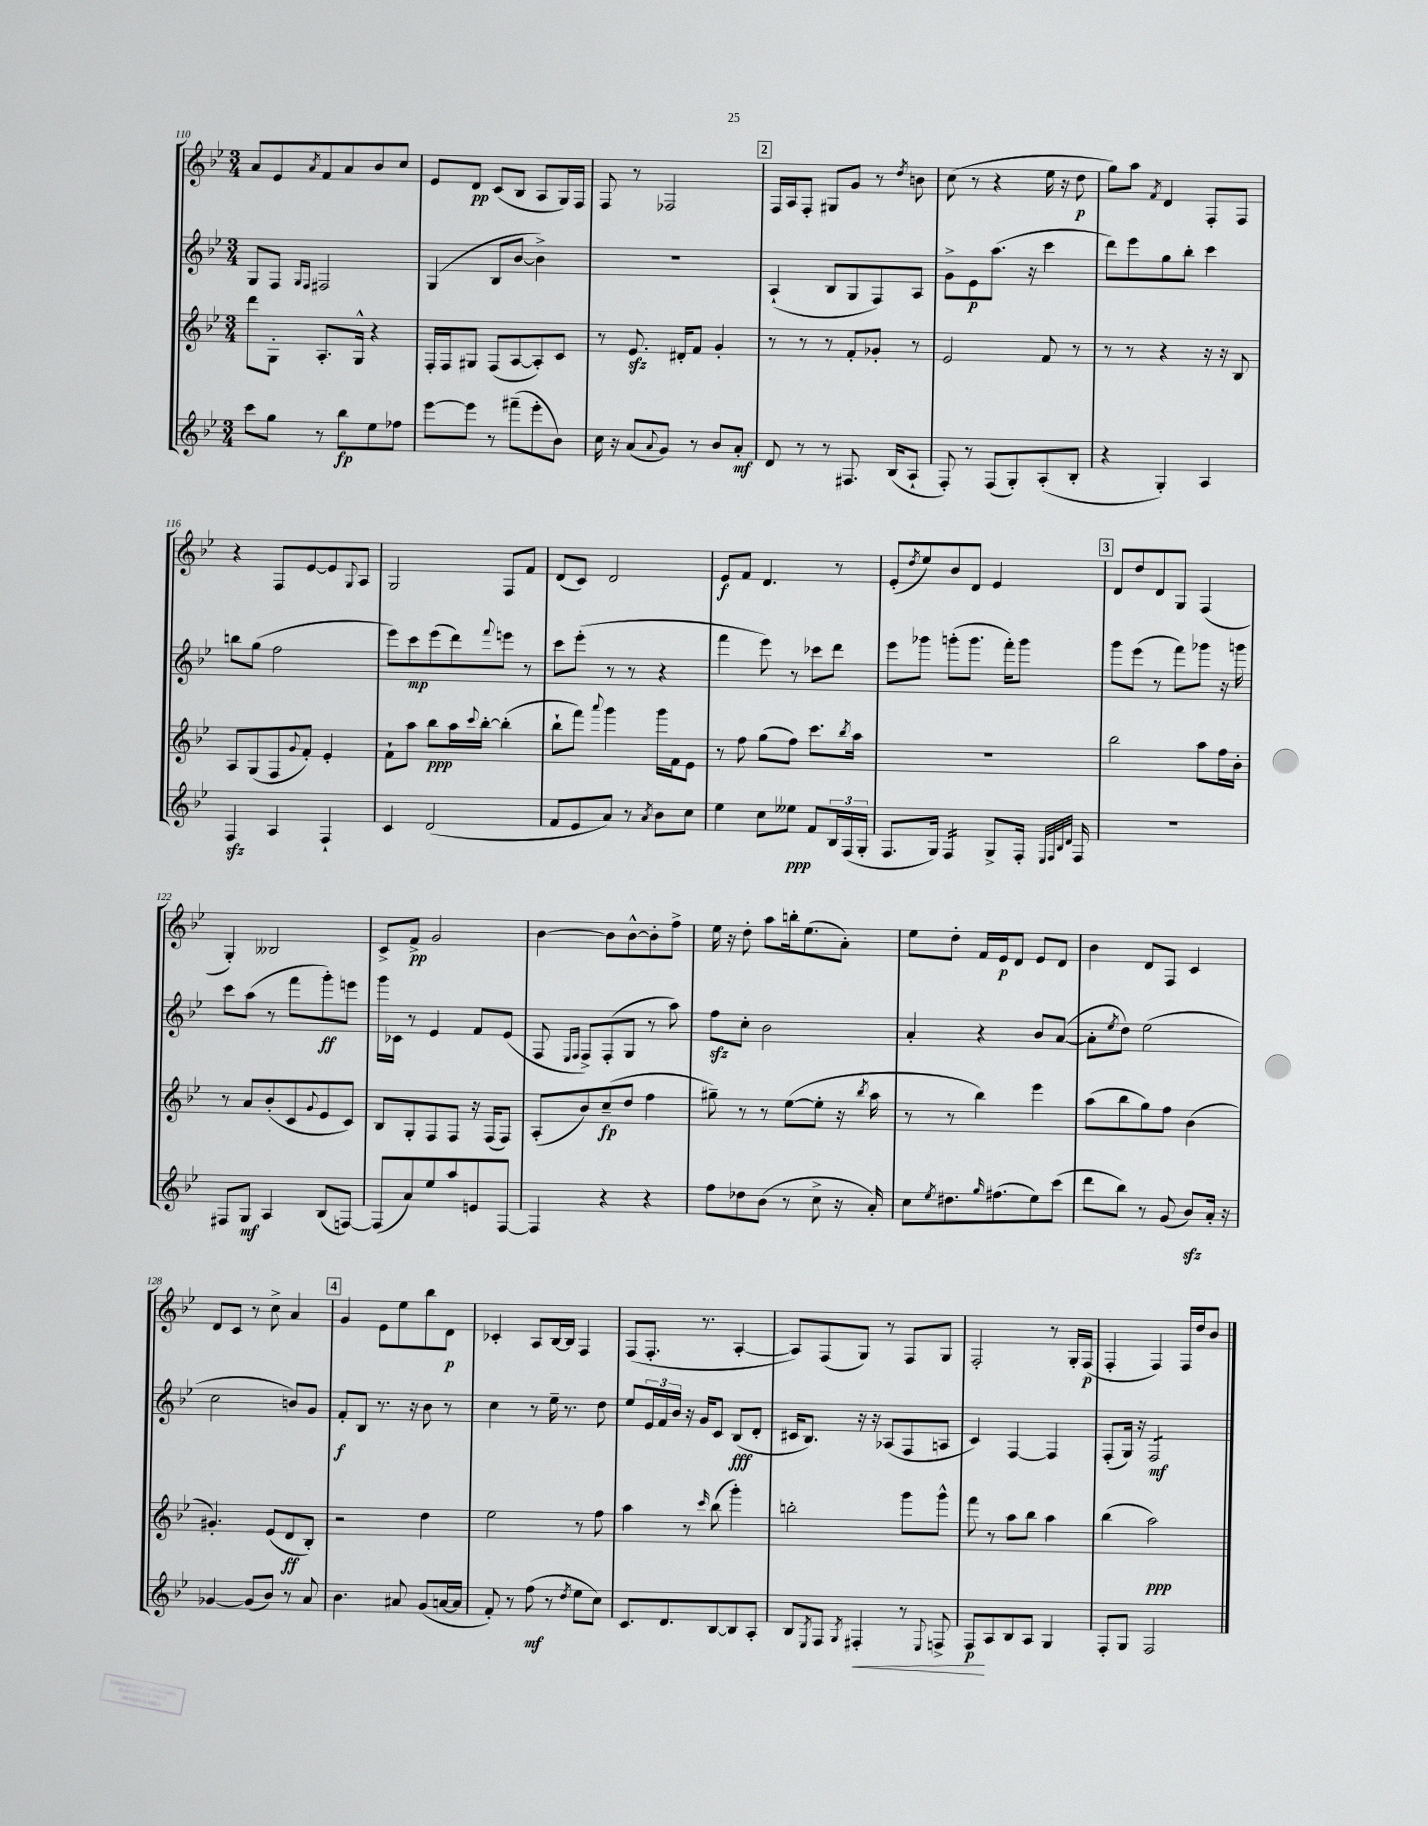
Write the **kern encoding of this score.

**kern	**dynam	**kern	**dynam	**kern	**dynam	**kern	**dynam
*part4	*part4	*part3	*part3	*part2	*part2	*part1	*part1
*staff4	*staff4	*staff3	*staff3	*staff2	*staff2	*staff1	*staff1
*clefG2	*	*clefG2	*	*clefG2	*	*clefG2	*
*k[b-e-]	*	*k[b-e-]	*	*k[b-e-]	*	*k[b-e-]	*
*M3/4	*	*M3/4	*	*M3/4	*	*M3/4	*
=110	=110	=110	=110	=110	=110	=110	=110
8ccc\L	.	8ddd\L	.	8G/L	.	8a/L	.
8gg\J	.	8G'\J	.	8F/J	.	8e-/	.
.	.	.	.	16qqG/LL	.	.	.
.	.	.	.	16qqF/JJ	.	8qa/	.
8r	.	8.A'/L	.	2F#X/	.	8f/	.
8bb-\L	fp	.	.	.	.	8a/	.
.	.	16G^^/Jk	.	.	.	.	.
8ee-\	.	4r	.	.	.	8b-/	.
8ff-X\J	.	.	.	.	.	8cc/J	.
=111	=111	=111	=111	=111	=111	=111	=111
[8eee-\L	.	16F'/LL	.	(4G/	.	8e-/L	.
.	.	16F/J	.	.	.	.	.
8eee-\J]	.	8G#X/J	.	.	.	8d/J	pp
8r	.	(8F/L	.	8B-/L	.	(8c/L	.
(8fff#X~\L	.	[8A/	.	[8b-/J	.	8B-/J	.
8eee-'\	.	8A'/])	.	4b-^\])	.	8A/L	.
8b-\J)	.	8c/J	.	.	.	16G/L)	.
.	.	.	.	.	.	16F/JJ	.
=112	=112	=112	=112	=112	=112	=112	=112
16cc\	.	8r	.	2.r	.	8F/	.
16r	.	.	.	.	.	.	.
(8a/L	.	8.e-zz/	.	.	.	8r	.
8qqa/	.	.	.	.	.	.	.
8g/J)	.	.	.	.	.	2F-X/	.
.	.	16d#X'/KL	.	.	.	.	.
8r	.	8f/J	.	.	.	.	.
8b-/L	.	4g'/	.	.	.	.	.
8a'/J	mf	.	.	.	.	.	.
!!LO:REH:place=s1:t=2
=113	=113	=113	=113	=113	=113	=113	=113
8d/	.	8r	.	(4A`/	.	16F/LL	.
.	.	.	.	.	.	16A/J	.
8r	.	8r	.	.	.	8F'/J	.
8r	.	8r	.	8B-/L	.	8G#X/L	.
8.F#X/	.	8f'/L	.	8G/	.	8g/J	.
.	.	8g-X'/J	.	8F/)	.	8r	.
(16B-/KL	.	.	.	.	.	.	.
.	.	.	.	.	.	8qdd/	.
8A`/J	.	8r	.	8A/J	.	8bn\	.
=114	=114	=114	=114	=114	=114	=114	=114
8F'/)	.	2e-/	.	8g^\L	.	(8cc\	.
8r	.	.	.	8e-\	p	8r	.
(8F/L	.	.	.	(8.aa\J	.	4r	.
8G'/)	.	.	.	.	.	.	.
.	.	.	.	16r	.	.	.
(8A'/	.	8f/	.	4ccc\	.	16ee-\	.
.	.	.	.	.	.	16r	.
8B-'/J	.	8r	.	.	.	8dd\	p
=115	=115	=115	=115	=115	=115	=115	=115
4r	.	8r	.	8ddd\L)	.	8gg\L)	.
.	.	8r	.	8eee-\	.	8aa\J	.
.	.	.	.	.	.	8qf/	.
4G'/)	.	4r	.	8gg\	.	4d/	.
.	.	.	.	8bb-'\J	.	.	.
4A/	.	16r	.	4ccc\	.	8F'/L	.
.	.	16r	.	.	.	.	.
.	.	8B-/	.	.	.	8F/J	.
!!LO:LB:g=z
=116	=116	=116	=116	=116	=116	=116	=116
4Fzz/	.	8A/L	.	8bbn\L	.	4r	.
.	.	(8G/	.	(8gg\J	.	.	.
4A/	.	8F/	.	2ff\	.	8F/L	.
.	.	8qqg/	.	.	.	.	.
.	.	8f'/J)	.	.	.	[8e-/	.
4F`/	.	4e-'/	.	.	.	8e-/]	.
.	.	.	.	.	.	8qqG/	.
.	.	.	.	.	.	8A/J	.
=117	=117	=117	=117	=117	=117	=117	=117
4c/	.	8f`\L	.	8eee-\L)	.	2G/	.
.	.	8aa\J	.	8ccc\	mp	.	.
(2d/	.	8bb-\L	ppp	(8eee-\	.	.	.
.	.	16aa\L	.	8ddd\)	.	.	.
.	.	8qqccc/	.	.	.	.	.
.	.	[16bb-'\JJ	.	.	.	.	.
.	.	.	.	8qqfff/	.	.	.
.	.	(4bb-'\]	.	8eeen\J	.	8F/L	.
.	.	.	.	8r	.	8f/J	.
=118	=118	=118	=118	=118	=118	=118	=118
8f/L	.	8bb-`\L	.	8ccc\L	.	(8d/L	.
8e-/	.	8fff\J)	.	(8eee-'\J	.	8c/J)	.
.	.	8qqaaa/	.	.	.	.	.
8a/J)	.	4ggg\	.	8r	.	2d/	.
8r	.	.	.	8r	.	.	.
8qa/	.	.	.	.	.	.	.
8b-\L	.	16ggg\LL	.	4r	.	.	.
.	.	16f\J	.	.	.	.	.
8cc\J	.	8e-\J	.	.	.	.	.
=119	=119	=119	=119	=119	=119	=119	=119
4ee-\	.	8r	.	4fff\	.	8e-/L	f
.	.	8ff\	.	.	.	8f/J	.
8cc\L	.	(8gg\L	.	8eee-\)	.	4.d/	.
8ee--X\J	ppp	8ff\J)	.	8r	.	.	.
8f/L	.	8.ccc\L	.	8ccc-X\L	.	.	.
24B-/L	.	.	.	8ddd\J	.	8r	.
(24F/	.	.	.	.	.	.	.
.	.	8qbb-/	.	.	.	.	.
.	.	16aa\Jk	.	.	.	.	.
24G'/JJ	.	.	.	.	.	.	.
=120	=120	=120	=120	=120	=120	=120	=120
8.F/L	.	2.r	.	8eee-\L	.	(8e-'/L	.
.	.	.	.	.	.	8qdd/	.
.	.	.	.	8ggg-X\J	.	8ee-/)	.
16G/Jk)	.	.	.	.	.	.	.
*tremolo	*	*	*	*	*	*	*
16F/LL	.	.	.	(8gggn'\L	.	8b-/	.
16F/	.	.	.	.	.	.	.
16F/	.	.	.	8.ggg\J	.	8d/J	.
16F/JJ	.	.	.	.	.	.	.
*Xtremolo	*	*	*	*	*	*	*
8G^/L	.	.	.	.	.	4e-/	.
.	.	.	.	16fff'\KL)	.	.	.
16F'/Jk	.	.	.	8ggg\J	.	.	.
32qqE-/LLL	.	.	.	.	.	.	.
32qqF/	.	.	.	.	.	.	.
32qqB-/	.	.	.	.	.	.	.
32qqd/JJJ	.	.	.	.	.	.	.
16F/	.	.	.	.	.	.	.
!!LO:REH:place=s1:t=3
=121	=121	=121	=121	=121	=121	=121	=121
2.r	.	2bb-\	.	8ggg\L	.	8d/L	.
.	.	.	.	(8eee-\J	.	8dd/	.
.	.	.	.	8r	.	8d/	.
.	.	.	.	8fff\L)	.	8G/J	.
.	.	8aa\L	.	8ggg-X\J	.	(4F/	.
.	.	16ff\L	.	16r	.	.	.
.	.	16b-'\JJ	.	16gggn\	.	.	.
!!LO:LB:g=z
=122	=122	=122	=122	=122	=122	=122	=122
8F#X/L	.	8r	.	8ccc\L	.	4G'/)	.
8G/J	mf	8a/L	.	(8aa\J	.	.	.
4A/	.	(8b-'/	.	8r	.	2B--X/	.
.	.	8c/	.	8fff\L	.	.	.
.	.	8qqg/	.	.	.	.	.
(8B-/L	.	8e-/	.	8ggg'\)	ff	.	.
[8Fn/J)	.	8c/J)	.	8eeen\J	.	.	.
=123	=123	=123	=123	=123	=123	=123	=123
(8F/L]	.	8B-/L	.	16ggg\LL	.	8c^/L	.
.	.	.	.	16c-X\JJ	.	.	.
8a/)	.	8G'/	.	8r	.	8f^/J	pp
8ee-/	.	8F/	.	4e-/	.	2g/	.
8aa/	.	8F/J	.	.	.	.	.
8en/	.	16r	.	8f/L	.	.	.
.	.	(16F/KL	.	.	.	.	.
[8F/J	.	8F/J)	.	(8e-/J	.	.	.
=124	=124	=124	=124	=124	=124	=124	=124
4F/]	.	(8A'/L	.	8F/	.	[4b-\	.
.	.	.	.	16qqE-/LL	.	.	.
.	.	.	.	16qqF/JJ	.	.	.
.	.	8b-/)	.	8F^/L)	.	.	.
4r	.	(8cc~/	fp	(8F'/	.	8b-\L]	.
.	.	8dd/J	.	8G/J	.	[8b-^^\	.
4r	.	4ff\	.	8r	.	8b-'\]	.
.	.	.	.	8aa\)	.	8ff^\J	.
=125	=125	=125	=125	=125	=125	=125	=125
8ff\L	.	8gg#X~\)	.	8ffzz\L	.	16ee-\	.
.	.	.	.	.	.	16r	.
8dd-X\	.	8r	.	8cc'\J	.	8dd'\	.
(8b-\J	.	8r	.	2b-\	.	8aa\L	.
8r	.	([8ee-\L	.	.	.	16bbn'\k	.
.	.	.	.	.	.	(8.ee-\	.
8cc^\	.	8ee-'\J]	.	.	.	.	.
16r	.	16r	.	.	.	8a'\J)	.
.	.	8qbb-/	.	.	.	.	.
16a'/)	.	16aa\	.	.	.	.	.
=126	=126	=126	=126	=126	=126	=126	=126
8cc\L	.	8r	.	4a'/	.	8ee-\L	.
8qee-/	.	.	.	.	.	.	.
8.dd#X\	.	8r	.	.	.	8dd'\J	.
.	.	4bb-\)	.	4r	.	16f/LL	.
16qqgg/	.	.	.	.	.	.	.
(8.ff#X\	.	.	.	.	.	16e-/J	p
.	.	.	.	.	.	8d/J	.
8ee-\)	.	4eee-\	.	8b-/L	.	8e-/L	.
(8ccc\J	.	.	.	([8a/J	.	8d/J	.
=127	=127	=127	=127	=127	=127	=127	=127
8ddd\L	.	(8aa\L	.	8a'\L]	.	4b-\	.
.	.	.	.	8qee-/	.	.	.
8bb-\J)	.	8bb-\	.	8dd\J)	.	.	.
8r	.	8gg\)	.	(2ee-\	.	8d/L	.
(8g/	.	8ff\J	.	.	.	8F/J	.
8b-zz/L)	.	(4b-\	.	.	.	4c/	.
16a'/Jk	.	.	.	.	.	.	.
16r	.	.	.	.	.	.	.
!!LO:LB:g=z
=128	=128	=128	=128	=128	=128	=128	=128
[4g-X/	.	4.g#X'/)	.	2cc\	.	8d/L	.
.	.	.	.	.	.	8c/J	.
(8g-/L]	.	.	.	.	.	8r	.
8b-/J)	.	(8e-/L	.	.	.	8cc^\	.
8r	.	8d/	ff	8bn/L)	.	4a/	.
8a/	.	8B-'/J)	.	8g/J	.	.	.
!!LO:REH:place=s1:t=4
=129	=129	=129	=129	=129	=129	=129	=129
4.b-\	.	2r	.	8f'/L	f	4g/	.
.	.	.	.	8B-/J	.	.	.
.	.	.	.	8.r	.	8e-\L	.
8a#X/	.	.	.	.	.	8ee-\	.
.	.	.	.	16r	.	.	.
(8g/L	.	4dd\	.	8b-\	.	8bb-\	.
[16an/L	.	.	.	8r	.	8d\J	p
16a/JJ]	.	.	.	.	.	.	.
=130	=130	=130	=130	=130	=130	=130	=130
8f'/)	.	2ee-\	.	4cc\	.	4c-X'/	.
8r	.	.	.	.	.	.	.
(8ff\	mf	.	.	8r	.	8A/L	.
8r	.	.	.	16ee-~\	.	[16B-/L	.
.	.	.	.	8.r	.	16B-/JJ]	.
8qdd/	.	.	.	.	.	.	.
8ee-\L	.	8r	.	.	.	4F/	.
8cc\J)	.	8ff\	.	8dd\	.	.	.
=131	=131	=131	=131	=131	=131	=131	=131
8.c/L	.	4aa\	.	8ee-/L	.	(8F/L	.
.	.	.	.	24e-/L	.	8.F'/J	.
.	.	.	.	24f/	.	.	.
8.d/	.	.	.	.	.	.	.
.	.	.	.	24b-/JJ	.	.	.
.	.	8r	.	16r	.	.	.
.	.	.	.	16g/KL	.	8.r	.
.	.	16qqccc/	.	.	.	.	.
[8B-/	.	(8bb-\	.	8c/J	.	.	.
8B-/]	.	4ggg'\)	.	(8B-/L	fff	[4A'/	.
8A'/J	.	.	.	8d'/J	.	.	.
=132	=132	=132	=132	=132	=132	=132	=132
8B-/L	.	2bbn'\	.	16c#X/KL	.	8A/L])	.
.	.	.	.	8.B-/J)	.	.	.
8qE-/	.	.	.	.	.	.	.
8F/J	.	.	.	.	.	(8F/	.
8qG/	.	.	.	.	.	.	.
!	!LO:HP:b	!	!	!	!	!	!
4F#X'/	<	.	.	16r	.	8G/J)	.
.	.	.	.	16r	.	.	.
.	.	.	.	(8A-X/L	.	8r	.
8r	.	8ggg\L	.	8F/	.	8F/L	.
8qqE-/	.	.	.	.	.	.	.
8Fn^/	.	8ggg^^\J	.	8An/J	.	8G/J	.
=133	=133	=133	=133	=133	=133	=133	=133
8F/L	p	8fff\	.	4c/)	.	2F'/	.
8A/	[	8r	.	.	.	.	.
8B-/	.	8aa\L	.	[4F/	.	.	.
8A/J	.	8bb-\J	.	.	.	.	.
4G/	.	4aa\	.	4F/]	.	8r	.
.	.	.	.	.	.	16G'/LL	.
.	.	.	.	.	.	(16F/JJ	p
=134	=134	=134	=134	=134	=134	=134	=134
8F'/L	.	(4bb-\	.	(8F'/L	.	4F'/	.
8G/J	.	.	.	16G/Jk)	.	.	.
.	.	.	.	16r	.	.	.
*	*	*	*	*tremolo	*	*	*
2F/	.	2aa\)	ppp	8F/L	mf	4F/)	.
.	.	.	.	8F/	.	.	.
.	.	.	.	8F/	.	16F/LL	.
.	.	.	.	.	.	16dd/J	.
.	.	.	.	8F/J	.	8b-/J	.
*	*	*	*	*Xtremolo	*	*	*
==	==	==	==	==	==	==	==
*-	*-	*-	*-	*-	*-	*-	*-
